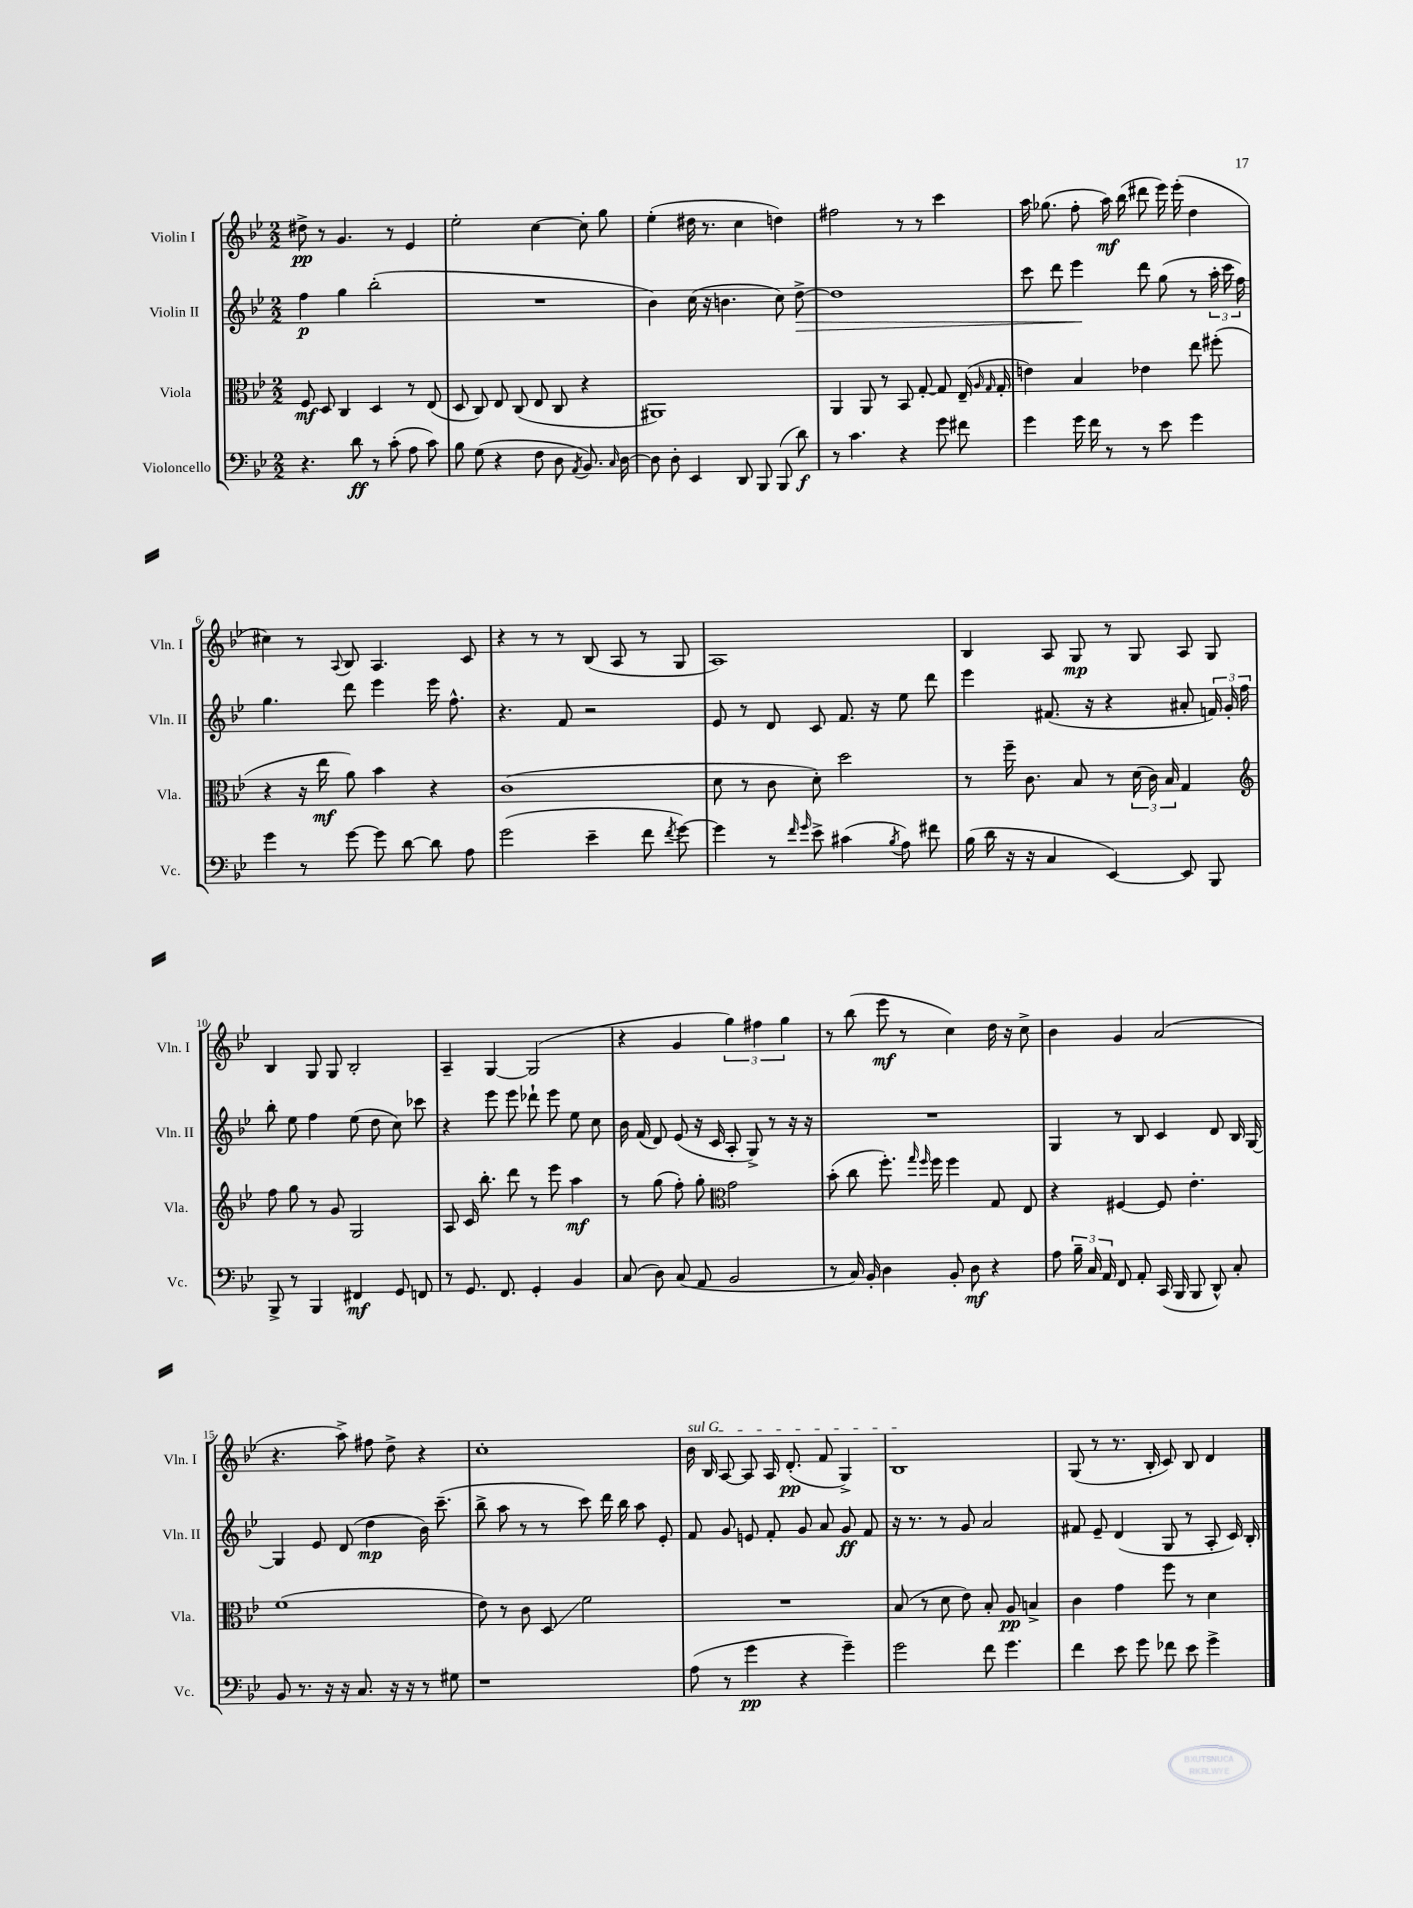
<<
\new StaffGroup <<
\new Staff = "s0" \with { instrumentName = "Violin I" shortInstrumentName = "Vln. I" } {
    \clef treble \key bes \major \numericTimeSignature \time 2/2
    \autoBeamOff dis''8->\pp r8 g'4. r8 ees'4 |
    ees''2-. c''4~ c''8-. g''8 |
    ees''4-.( dis''16 r8. c''4 d''4) |
    fis''2 r8 r8 c'''4 |
    a''16 ges''8.( f''8-. a''16\mf) bes''16( dis'''8 ees'''16) ees'''16-.( d''4 |
    cis''4) r8 \appoggiatura { a8 } bes8 a4. c'8 |
    r4 r8 r8 bes8( a8 r8 g8 |
    a1) |
    bes4 a8 g8\mp r8 g8 a8 g8 |
    bes4 g8 g8 bes2-. |
    a4-- g4~ g2( |
    r4 g'4 \tuplet 3/2 { g''4) fis''4 g''4 } |
    r8 bes''8( ees'''8\mf r8 c''4) d''16 r16 c''8-> |
    bes'4 g'4 a'2( |
    r4. a''8->) fis''8 d''8-> r4 |
    c''1-. |
    \once \override TextSpanner.bound-details.left.text = \markup { \italic "sul G" } bes'16\startTextSpan bes16 a8~ a8 a16 d'8.-.\pp( f'8 g4->) |
    bes1\stopTextSpan |
    g8( r8 r8. bes16-. c'8) bes8 d'4 \bar "|." |
}
\new Staff = "s1" \with { instrumentName = "Violin II" shortInstrumentName = "Vln. II" } {
    \clef treble \key bes \major \numericTimeSignature \time 2/2
    \autoBeamOff f''4\p g''4 bes''2-.( |
    R1 |
    bes'4) c''16( r16 b'4. c''8) d''8~->\> |
    d''1 |
    c'''8 d'''8 ees'''4\! d'''8 g''8( r8 \tuplet 3/2 { a''16-. c'''16 f''16) } |
    g''4. d'''8 ees'''4 ees'''16 f''8.-^ |
    r4. f'8 r2 |
    ees'8 r8 d'8 c'8 f'8. r16 ees''8 d'''8 |
    ees'''4 fis'8.( r16 r4 ais'8-. \tuplet 3/2 { f'16) g'16-. f''16 } |
    bes''8-. ees''8 f''4 ees''8( d''8 c''8) ces'''8 |
    r4 ees'''8 ees'''8 des'''8-! ees'''8 ees''8 c''8 |
    bes'16 f'16( d'8) ees'8( r16 c'16 a8-. g8->) r8 r16 r16 |
    R1 |
    g4 r8 bes8 c'4 d'8 bes16 g16~ |
    g4 ees'8 d'8( d''4\mp bes'16) c'''8.--( |
    bes''8-> a''8 r8 r8 c'''8) d'''16 bes''16 a''8 ees'8-. |
    f'8 g'8 e'8 f'8-. g'8 a'8 g'8\ff f'8 |
    r16 r8. r8 g'8 a'2 |
    fis'8 ees'8-- d'4( g8 r8 a8-. c'16) bes16-. \bar "|." |
}
\new Staff = "s2" \with { instrumentName = "Viola" shortInstrumentName = "Vla." } {
    \clef alto \key bes \major \numericTimeSignature \time 2/2
    \autoBeamOff f8\mf d8 c4 d4 r8 ees8( |
    d8 c8) ees8 c8( ees8 c8 r4 |
    ais,1) |
    a,4 a,8 r8 bes,8 g8~-. g8 ees16--( \grace { a16 g16 } g16-. |
    e'4) bes4 ees'4 ees''8 fis''8-.( |
    r4 r16 ees''16\mf a'8) bes'4 r4 |
    c'1( |
    d'8 r8 c'8 d'8-.) d''2 |
    r8 f''16-- c'8. bes8 r8 \tuplet 3/2 { d'16( c'16) bes16 } g4 |
    \clef treble f''8 g''8 r8 g'8 g2 |
    a8 c'16 bes''8.-. d'''8 r8 ees'''8 a''4\mf |
    r8 g''8( f''8-.) g''8-. \clef alto g'2 |
    bes'8-.( c''8 f''8.-.) \grace { g''16 f''16 } f''16 f''4 g8 ees8 |
    r4 fis4~ fis8 ees'4.-. |
    f'1( |
    ees'8) r8 c'8 d8\glissando f'2 |
    R1 |
    bes8( r8 d'8 ees'8) bes8-. a8\pp b4-> |
    c'4 g'4 f''8 r8 d'4 \bar "|." |
}
\new Staff = "s3" \with { instrumentName = "Violoncello" shortInstrumentName = "Vc." } {
    \clef bass \key bes \major \numericTimeSignature \time 2/2
    \autoBeamOff r4. d'8\ff r8 c'8-.( a8 c'8) |
    bes8 g8( r4 f8 d8 \acciaccatura { a,8 } bes,8.) \grace { c16 } d16~ |
    d8 d8-. ees,4 d,8 bes,,8 bes,,8( d'8\f) |
    r8 c'4. r4 g'8 fis'8 |
    g'4 g'16 f'16 r8 r8 ees'8 g'4 |
    g'4 r8 g'8~ g'8 d'8~ d'8 a8 |
    g'2( ees'4-- f'8 \acciaccatura { f'8 } g'8~) |
    g'4 r8 \grace { f'16 g'16 } ees'8-> cis'4( \acciaccatura { bes8 } a8) fis'8 |
    bes16( d'16 r16 r16 c4 ees,4~) ees,8 bes,,8 |
    bes,,8-> r8 bes,,4 fis,4\mf g,8 f,8 |
    r8 g,8. f,8. g,4-. bes,4 |
    c8( d8) c8( a,8 bes,2 |
    r8 c16) bes,16-. d4 bes,8-. d8\mf r4 |
    a8 \tuplet 3/2 { bes16-- c16 a,16 } f,8 a,8-. c,16( bes,,16 bes,,8 d,8-^) c8-. |
    bes,8 r8. r16 r16 c8. r16 r16 r8 gis8 |
    r1 |
    a8( r8 g'4\pp r4 g'4--) |
    g'2 f'8 g'4. |
    f'4 ees'8 g'8 fes'8 ees'8 g'4-> \bar "|." |
}
>>
>>
